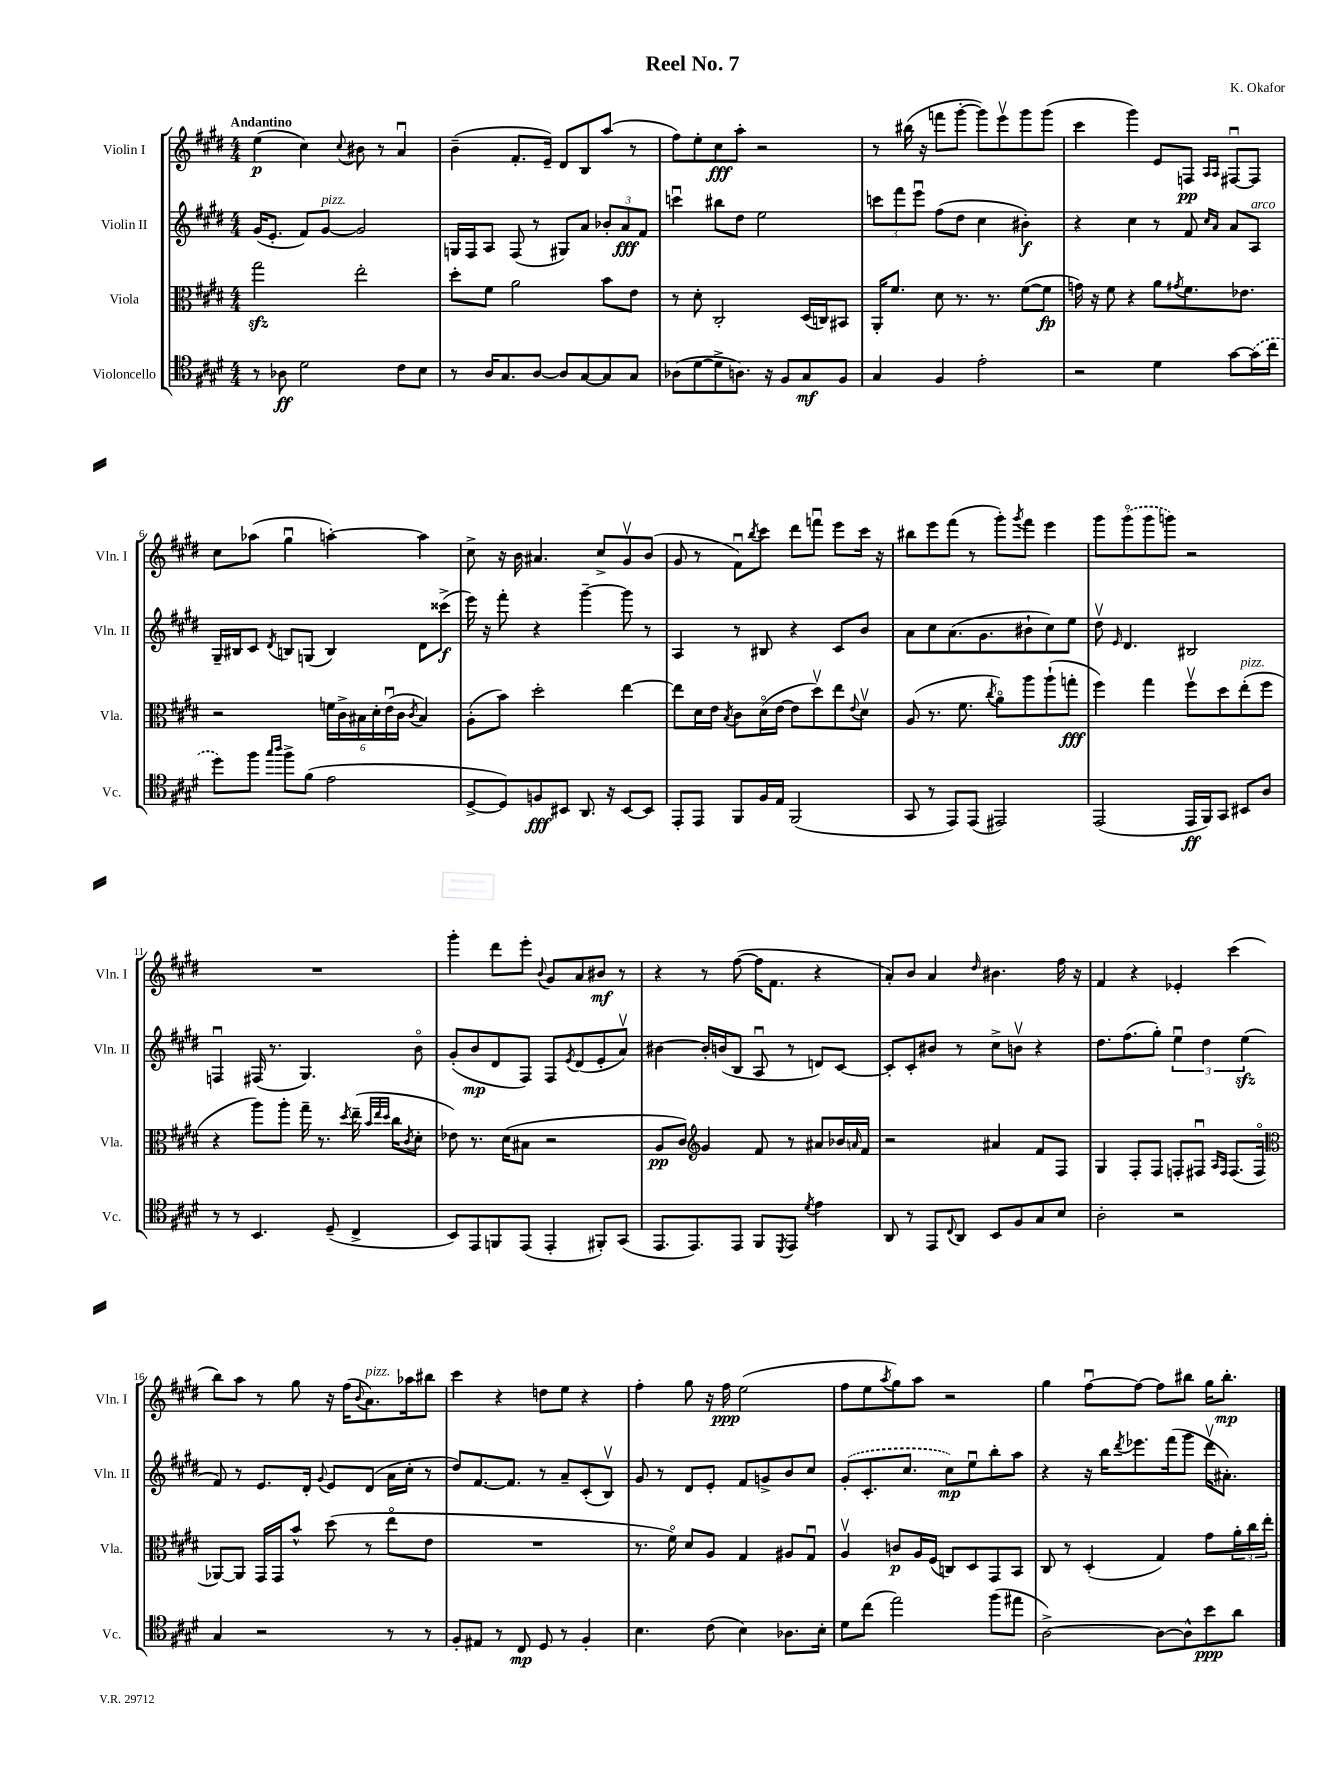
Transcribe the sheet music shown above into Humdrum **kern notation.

**kern	**kern	**kern	**kern
*staff4	*staff3	*staff2	*staff1
*clefC4	*clefC3	*clefG2	*clefG2
*k[f#c#g#d#]	*k[f#c#g#d#]	*k[f#c#g#d#]	*k[f#c#g#d#]
*M4/4	*M4/4	*M4/4	*M4/4
8r	2gg#	(16g#	(4ee
.	.	8.e'	.
8A-	.	.	.
2d#	.	8f#)	4cc#)
.	.	[8g#	.
.	.	.	8qqcc#
.	2ee'	2g#]	8b#
.	.	.	8r
8c#	.	.	4au
8B	.	.	.
=	=	=	=
8r	8dd#'	16G	(4b~
.	.	16F#	.
16A	8f#	8A	.
8.G#	.	.	.
.	2a	(8F#	8.f#'
[8A	.	8r	.
.	.	.	16e~)
8A]	.	8G#)	8d#
[8G#	.	8a	8B
8G#]	8b	12b-'	(8aa
.	.	12a	.
8G#	8e	.	8r
.	.	12f#	.
=	=	=	=
(8A-	8r	4cccu	8ff#)
[8d#	8d#'	.	8ee'
8d#^]	2C#'	8bb#	8cc#
8.A)	.	8dd#	8aa'
.	.	2ee	2r
16r	.	.	.
8F#	.	.	.
8G#	(16D#	.	.
.	16C)	.	.
8F#	8BB#	.	.
=	=	=	=
4G#	16AA'	12ccc	8r
.	8.f#	.	.
.	.	12fff#	.
.	.	.	(16bb#
.	.	12eeeu	.
.	.	.	16r
4F#	8d#	(8ff#	8fff
.	8.r	8dd#	[8ggg#'
2e'	.	4cc#	8ggg#])
.	8.r	.	.
.	.	.	8eeev
.	([8f#	4b#')	8ggg#
.	8f#]	.	(8ggg#
=	=	=	=
2r	16g)	4r	4ccc#
.	16r	.	.
.	8f#	.	.
.	4r	4cc#	4ggg#)
4d#	8a	8r	8e
.	8qg#	.	.
.	8.f#	8f#	8F
.	.	16qqcc#	16qqA
.	.	16qqa	16qqA
[8g#	.	8a	[8F#u
.	8.e-	.	.
(16g#]	.	8A	8F#]
16cc#	.	.	.
=	=	=	=
8dd#)	2r	16G#~	8cc#
.	.	16B#	.
8ff#	.	8c#	(8aa-
16qqgg#	.	.	.
16qqaa	.	8qd#	.
8ff#^	.	8B	4gg#u
(8f#	.	(8G	.
2e	24f	4B)	[4aa')
.	24c#^	.	.
.	24B#	.	.
.	24d#'	.	.
.	(24eu	.	.
.	24c#	.	.
.	8qc#	.	.
.	4B#)	8d#	4aa]
.	.	(8ccc##^	.
=	=	=	=
[8D#^	(8A'	16eee)	8cc#^
.	.	16r	.
8D#])	8b)	8fff#'	16r
.	.	.	16b
8F	2dd#'	4r	4.a#
8BB#	.	.	.
8.AA	.	[4ggg#~	.
.	.	.	8cc#^
16r	.	.	.
[8BB#	[4ee	8ggg#]	8g#v
8BB#]	.	8r	(8b
=	=	=	=
8EE'	8ee]	4A	8g#
8EE	16d#	.	8r
.	16e	.	.
.	8qB	.	.
8FF#	8c#	8r	8f#u)
.	.	.	8qbb
16F#	(16d#o	8B#	8ccc#
16E	[16e	.	.
(2FF#	8e]	4r	8ddd#
.	8dd#v)	.	8fffu
.	8ee	8c#	8eee
.	8qqe	.	.
.	8d#v	8b	16ccc#
.	.	.	16r
=	=	=	=
8GG#	(8A	8a	8bb#
8r	8.r	8cc#	8eee
8EE)	.	(8.a	(8fff#
.	8.f#	.	.
(8EE	.	.	8r
.	.	8.g#	.
.	8qcc#	.	.
2EE#)	8ao)	.	8ggg#')
.	.	.	8qggg#
.	8aa	8b#`	8fff#
.	(8aa`	8cc#)	4eee
.	8gg'	8ee	.
=	=	=	=
(2EE	4ff#)	8dd#v	8ggg#
.	.	16qqe	.
.	.	4.d#	(8ggg#o
.	4gg#	.	8ggg#
.	.	.	8ggg)
16EE	8ff#v	2B#	2r
16FF#)	.	.	.
8GG#	8dd#	.	.
8BB#	(8ee'	.	.
8A	8ff#	.	.
=	=	=	=
8r	4r	4Fu	1r
8r	.	.	.
4.BB	8aa)	(16F#	.
.	.	8.r	.
.	8aa'	.	.
.	16gg#~	4.G#)	.
.	8.r	.	.
(8D#~	.	.	.
.	8qdd#	.	.
4C#^	(16ee~	.	.
.	32qqb	.	.
.	32qqee	.	.
.	32qqdd#	.	.
.	16cc#	.	.
.	8qc#	.	.
.	8d#'	8bo	.
=	=	=	=
8BB)	8e-)	(8g#'	4ggg#'
8EE	8.r	8b	.
8FF	.	8d#	8ddd#
.	(16d#	.	.
(8EE	8B#	8F#)	8eee'
.	.	.	8qqb
4EE'	2r	8F#	8g#
.	.	8qe	.
.	.	(8d#	8a
8FF#')	.	8e'	8b#
(8GG#	.	8av)	8r
=	=	=	=
8.EE	8A	[4b#	4r
.	8c#)	.	.
8.EE)	.	.	.
*	*clefG2	*	*
.	4g#	16b#']	8r
.	.	(16b	.
8EE	.	8B	([8ff#
8FF#	8f#	8Au	16ff#]
.	.	.	8.f#
8qDD#	.	.	.
8EE	8r	8r	.
8qd#	.	.	.
4e	8a#	8d)	4r
.	16b-	[8c#	.
.	16qqa	.	.
.	16f#	.	.
=	=	=	=
8AA	2r	8c#']	8a')
8r	.	8c#'	8b
8EE	.	8b#	4a
8qqC#	.	.	.
8AA	.	8r	.
.	.	.	16qqdd#
8BB	4a#	8cc#^	4.b#
8F#	.	8bv	.
8G#	8f#	4r	.
8B	8F#	.	16ff#
.	.	.	16r
=	=	=	=
2A'	4G#	8.dd#	4f#
.	.	(8.ff#	.
.	8F#'	.	4r
.	8F#	8gg#')	.
2r	8F'	6eeu	4e-'
.	8F#u	.	.
.	.	6dd#	.
.	16qqA	.	.
.	16qqF#	.	.
.	(8.F#	.	(4ccc#
.	.	(6ee	.
.	16F#o	.	.
=	=	=	=
*	*clefC3	*	*
4G#	[8AA-)	8f#)	8bb)
.	8AA-]	8r	8aa
2r	16GG#	8.e	8r
.	16GG#	.	.
.	8b^^	.	8gg#
.	.	16d#'	.
.	.	8qqg#	.
.	(8dd#	8e	16r
.	.	.	(16ff#
.	.	.	8qqb
.	8r	(8d#	8.a)
8r	8eeo	16a	.
.	.	16cc#'	16aa-
8r	8e	8r	8bb#
=	=	=	=
8F#'	1r	8dd#)	4ccc#
8E#	.	[8.f#	.
8r	.	.	4r
.	.	8.f#]	.
8C#	.	.	.
8D#	.	8r	8dd
8r	.	8a~	8ee
4F#'	.	(8c#'	4r
.	.	8Bv)	.
=	=	=	=
4.B	8.r	8g#	4ff#'
.	.	8r	.
.	16f#o)	.	.
.	8d#	8d#	8gg#
(8c#	8A	8e'	16r
.	.	.	16ff#
4B)	4G#	8f#	(2ee
.	.	8g^	.
8.A-	8A#	8b	.
.	8G#u	8cc#	.
16B'	.	.	.
=	=	=	=
8d#	4Av	(8g#'	8ff#
(8cc#	.	8.c#'	8ee
.	.	.	8qaa
2ee)	8c	.	8gg#)
.	.	8.cc#	.
.	16A	.	8aa
.	(16F#	.	.
.	8C)	8cc#)	2r
.	8D#	8eeu	.
(8ff#	8GG#	8bb'	.
8ee#	8BB	8aa	.
=	=	=	=
[2A^)	8C#	4r	4gg#
.	8r	.	.
.	(4D#'	16r	[8ff#u
.	.	16bb	.
.	.	8qddd#	.
.	.	8.eee-	8ff#_
8A_	4G#)	.	8ff#]
.	.	(16fff#	.
8A^^]	.	8ggg#	8bb#
8b	8g#	16ddd#v	16gg#
.	.	8.a#')	8.bb#'
8a	24a'	.	.
.	24cc#	.	.
.	24ee'	.	.
==	==	==	==
*-	*-	*-	*-
